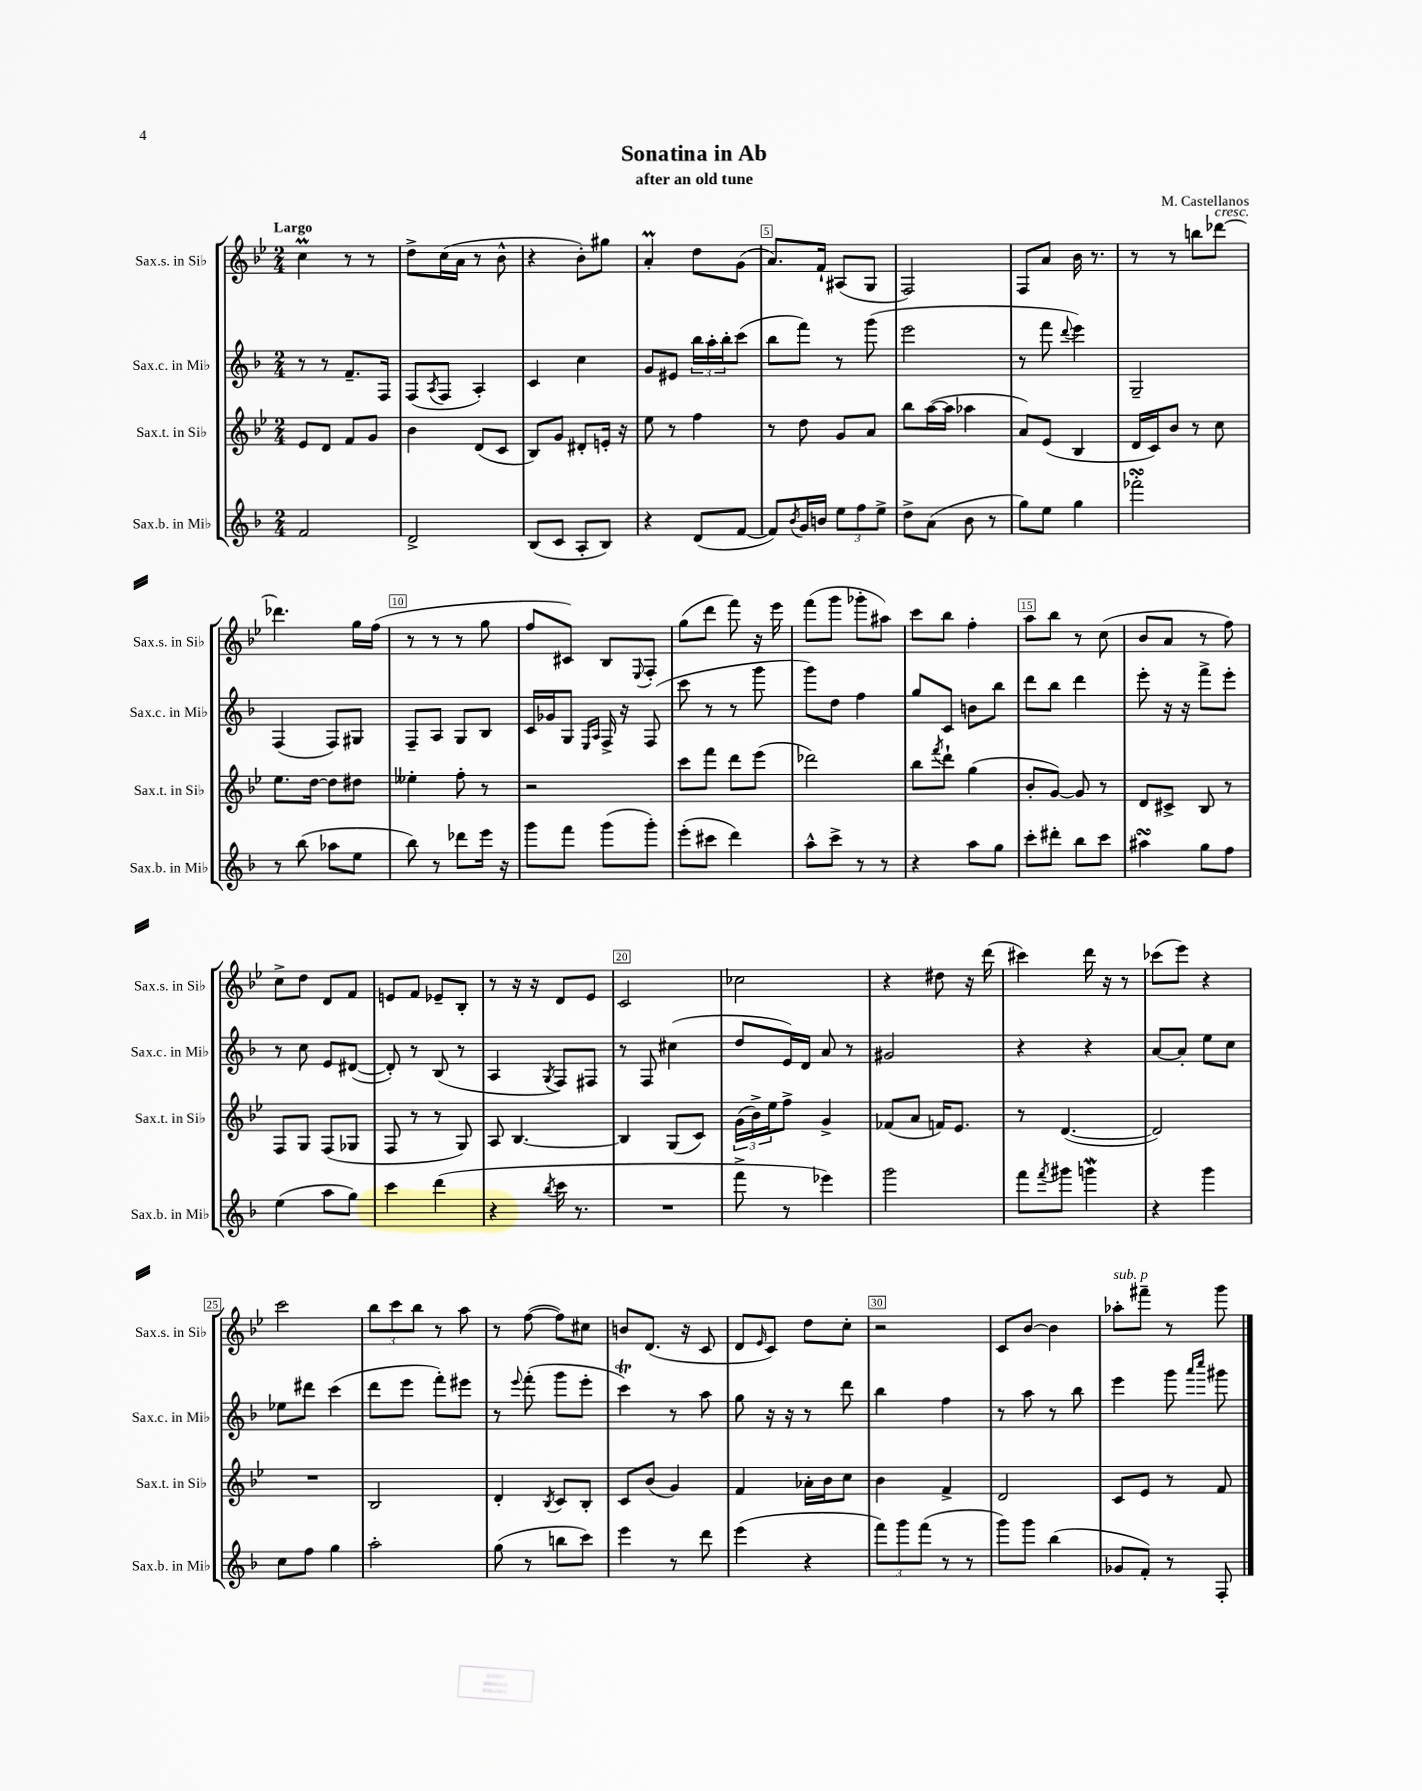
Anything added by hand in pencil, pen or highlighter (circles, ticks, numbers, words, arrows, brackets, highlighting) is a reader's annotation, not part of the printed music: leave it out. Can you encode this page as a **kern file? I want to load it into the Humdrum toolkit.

**kern	**kern	**kern	**kern
*part4	*part3	*part2	*part1
*staff4	*staff3	*staff2	*staff1
*I"Sax.b. in Mi♭	*I"Sax.t. in Si♭	*I"Sax.c. in Mi♭	*I"Sax.s. in Si♭
*I'Sax.b. in Mi♭	*I'Sax.t. in Si♭	*I'Sax.c. in Mi♭	*I'Sax.s. in Si♭
*clefG2	*clefG2	*clefG2	*clefG2
*k[b-]	*k[b-e-]	*k[b-]	*k[b-e-]
*M2/4	*M2/4	*M2/4	*M2/4
=1	=1	=1	=1
!	!	!	!LO:TX:a:B:t=Largo
2f/	8e-/L	8r	4ccM\
.	8d/J	8r	.
.	8f/L	8.f~/L	8r
.	8g/J	.	8r
.	.	16F/Jk	.
=2	=2	=2	=2
2d^/	4b-\	(8F/L	8dd^\L
.	.	8qA/	.
.	.	8F/J	(16cc\L
.	.	.	16a\JJ
.	(8d/L	4A'/)	8r
.	8c/J	.	8b-^^\
=3	=3	=3	=3
(8B-/L	8B-/L)	4c/	4r
8c/J	8g/J	.	.
8A'/L	8d#X'/L	4cc\	8b-'\L)
8B-/J)	16en'/Jk	.	8gg#X\J
.	16r	.	.
=4	=4	=4	=4
4r	8ee-\	8g/L	4am'/
.	8r	8e#X/J	.
(8d/L	4ff\	24bb-\LL	8dd\L
.	.	24aa'\	.
.	.	24bb-'\J	.
[8f/J	.	(8ccc\J	(8g\J
=5	=5	=5	=5
8f/L])	8r	8bb-\L	8.a/L)
8qb-/	.	.	.
16g/L	8dd\	8fff\J)	.
16bn/JJ	.	.	16f`/Jk
12ee\L	8g/L	8r	(8A#X/L
12ff\	.	.	.
.	8a/J	(8ggg\	8G/J
12ee^\J	.	.	.
=6	=6	=6	=6
8dd^\L	8bb-\L	2eee\	2F/)
(8a\J	([16aa\L	.	.
.	16aa\JJ]	.	.
8b-\	4aa-X\	.	.
8r	.	.	.
=7	=7	=7	=7
8gg\L)	8a/L)	8r	8F/L
8ee\J	(8e-/J	8fff\	8a/J
.	.	8qqddd/	.
4gg\	4B-/	4eee\)	16b-\
.	.	.	8.r
=8	=8	=8	=8
2fff-XsSSs'\	16d/LL	2G~/	8r
.	16c/J)	.	.
.	8b-/J	.	8r
.	8r	.	8bbn\L
!	!	!	!LO:TX:a:i:t=cresc.
.	8cc\	.	[8ddd-X\J
!!LO:LB:g=z
=9	=9	=9	=9
8r	8.ee-\L	(4F/	4.ddd-X\]
(8bb-\	.	.	.
.	[16dd\Jk	.	.
8aa-X\L	8dd\L]	8F/L)	.
8ee\J	8dd#X\J	8G#X/J	16gg\LL
.	.	.	(16ff\JJ
=10	=10	=10	=10
8bb-\)	4ee--X'\	8F~/L	8r
8r	.	8A/J	8r
8ddd-X\L	8ff'\	8G/L	8r
16eee\Jk	8r	8B-/J	8gg\
16r	.	.	.
=11	=11	=11	=11
8ggg\L	2r	16c/LL	8ff/L
.	.	16g-X/J	.
8fff\J	.	8G/J	8c#X/J)
.	.	16qqE/LL	.
.	.	16qqA/JJ	.
(8ggg\L	.	16F^/	8B-/L
.	.	16r	.
.	.	.	8qqE-/
8ggg'\J)	.	(8F/	8F'/J
=12	=12	=12	=12
(8eee'\L	8ccc\L	8ccc\	(8gg\L
8ccc#X\J	8fff\J	8r	8ddd\J
4ddd\)	8ddd\L	8r	8fff\)
.	(8eee-\J	8ggg\	16r
.	.	.	16eee-\
=13	=13	=13	=13
8aa^^\L	2ddd-X\)	8ggg\L)	(8fff\L
8ccc^\J	.	8dd\J	8ggg\J
8r	.	4ff\	8ggg-X'\L
8r	.	.	8aa#X\J)
=14	=14	=14	=14
4r	8bb-\L	8gg/L	8ccc\L
.	8qfff/	.	.
.	8ddd`\J	8c/J	8bb-\J
8aa\L	(4gg\	8bn\L	4ff'\
8gg\J	.	8bb-\J	.
=15	=15	=15	=15
8ccc'\L	8b-'/L	8ddd\L	8aa\L
8ddd#X'\J	[8g/J)	8bb-\J	8bb-\J
8bb-\L	8g/]	4ddd\	8r
8ccc\J	8r	.	(8cc\
=16	=16	=16	=16
4aa#XsSsS\	8d/L	8eee'\	8b-/L
.	8c#X^/J	16r	8a/J
.	.	16r	.
8gg\L	8B-/	8fff^\L	8r
8ff\J	8r	8eee'\J	8ff\)
!!LO:LB:g=z
=17	=17	=17	=17
(4ee\	8F/L	8r	8cc^\L
.	8G/J	8cc\	8dd\J
8aa\L	(8F/L	8e/L	8d/L
8gg\J)	8G-X/J	([8d#X/J	8f/J
=18	=18	=18	=18
4ccc\	8F/	8d#'/])	8en/L
.	8r	8r	8f/J
(4ddd\	8r	(8B-/	8e-X~/L
.	8G/)	8r	8B-'/J
=19	=19	=19	=19
4r	8A/	4A/	8r
.	[4.B-/	.	16r
.	.	.	16r
8qbb-/	.	8qG/	.
16ccc\	.	8F/L)	8d/L
8.r	.	.	.
.	.	8F#X/J	8e-/J
=20	=20	=20	=20
2r	4B-/]	8r	2c/
.	.	8F/	.
.	(8G/L	(4cc#X\	.
.	8c/J)	.	.
=21	=21	=21	=21
8fff^\	(24g\LL	8dd/L	2cc-X\
.	24b-^\)	.	.
.	24ee-\J	.	.
8r	8ff^\J	16e/L)	.
.	.	16d/JJ	.
4eee-X\)	4g^/	8a/	.
.	.	8r	.
=22	=22	=22	=22
2ggg\	(8f-X/L	2g#X/	4r
.	8a/J	.	.
.	16fn/KL)	.	8dd#X\
.	8.e-/J	.	.
.	.	.	16r
.	.	.	(16ddd\
=23	=23	=23	=23
8fff\L	8r	4r	4ccc#X\)
8qfff/	.	.	.
8ggg#X\J	([4.d/	.	.
4gggnW\	.	4r	16ddd\
.	.	.	16r
.	.	.	8r
=24	=24	=24	=24
4r	2d/])	[8a/L	(8ccc-X\L
.	.	8a'/J]	8eee-\J)
4ggg\	.	8ee\L	4r
.	.	8cc\J	.
!!LO:LB:g=z
=25	=25	=25	=25
8cc\L	2r	8ee-X\L	2ccc\
8ff\J	.	8ddd#X\J	.
4gg\	.	(4ccc\	.
=26	=26	=26	=26
2aa'\	2B-/	8ddd\L	12bb-\L
.	.	.	12ccc\
.	.	8eee\J	.
.	.	.	12bb-\J
.	.	8fff'\L)	8r
.	.	8eee#X\J	8aa\
=27	=27	=27	=27
(8gg\	4d'/	8r	8r
.	.	8qqeee/	.
8r	.	(8fff'\	([8ff\
.	8qB-/	.	.
8bbn\L	8c/L	8ggg\L	8ff\L])
8ccc\J)	8B-'/J	8eee'\J	8cc#X\J
=28	=28	=28	=28
4eee\	8c/L	4cccT\)	8bn/L
.	(8b-/J	.	(8.d/J
8r	4g/)	8r	.
.	.	.	16r
8ddd\	.	8aa\	8c/
=29	=29	=29	=29
(4eee\	4f/	8gg\	8d/L
.	.	.	16qqe-/
.	.	16r	8c/J)
.	.	16r	.
4r	16a-X'\LL	8r	8dd\L
.	16b-\J	.	.
.	8cc\J	8ddd\	8cc'\J
=30	=30	=30	=30
12fff\L)	4b-\	4bb-\	2r
12ggg\	.	.	.
(12fff\J	.	.	.
8r	4f^/	4ff\	.
8r	.	.	.
=31	=31	=31	=31
8ggg\L)	2d/	8r	8c/L
8ggg\J	.	8aa\	[8b-/J
(4bb-\	.	8r	4b-\]
.	.	8bb-\	.
=32	=32	=32	=32
!	!	!	!LO:TX:a:i:t=sub. p
8g-X/L	8c/L	4eee\	8aa-X'\L
8f'/J)	8e-/J	.	8fff#X~\J
8r	8r	8ggg\	8r
.	.	16qqaaa/LL	.
.	.	16qqcccc/JJ	.
8F'/	8f/	8ggg#X\	8ggg\
==	==	==	==
*-	*-	*-	*-
